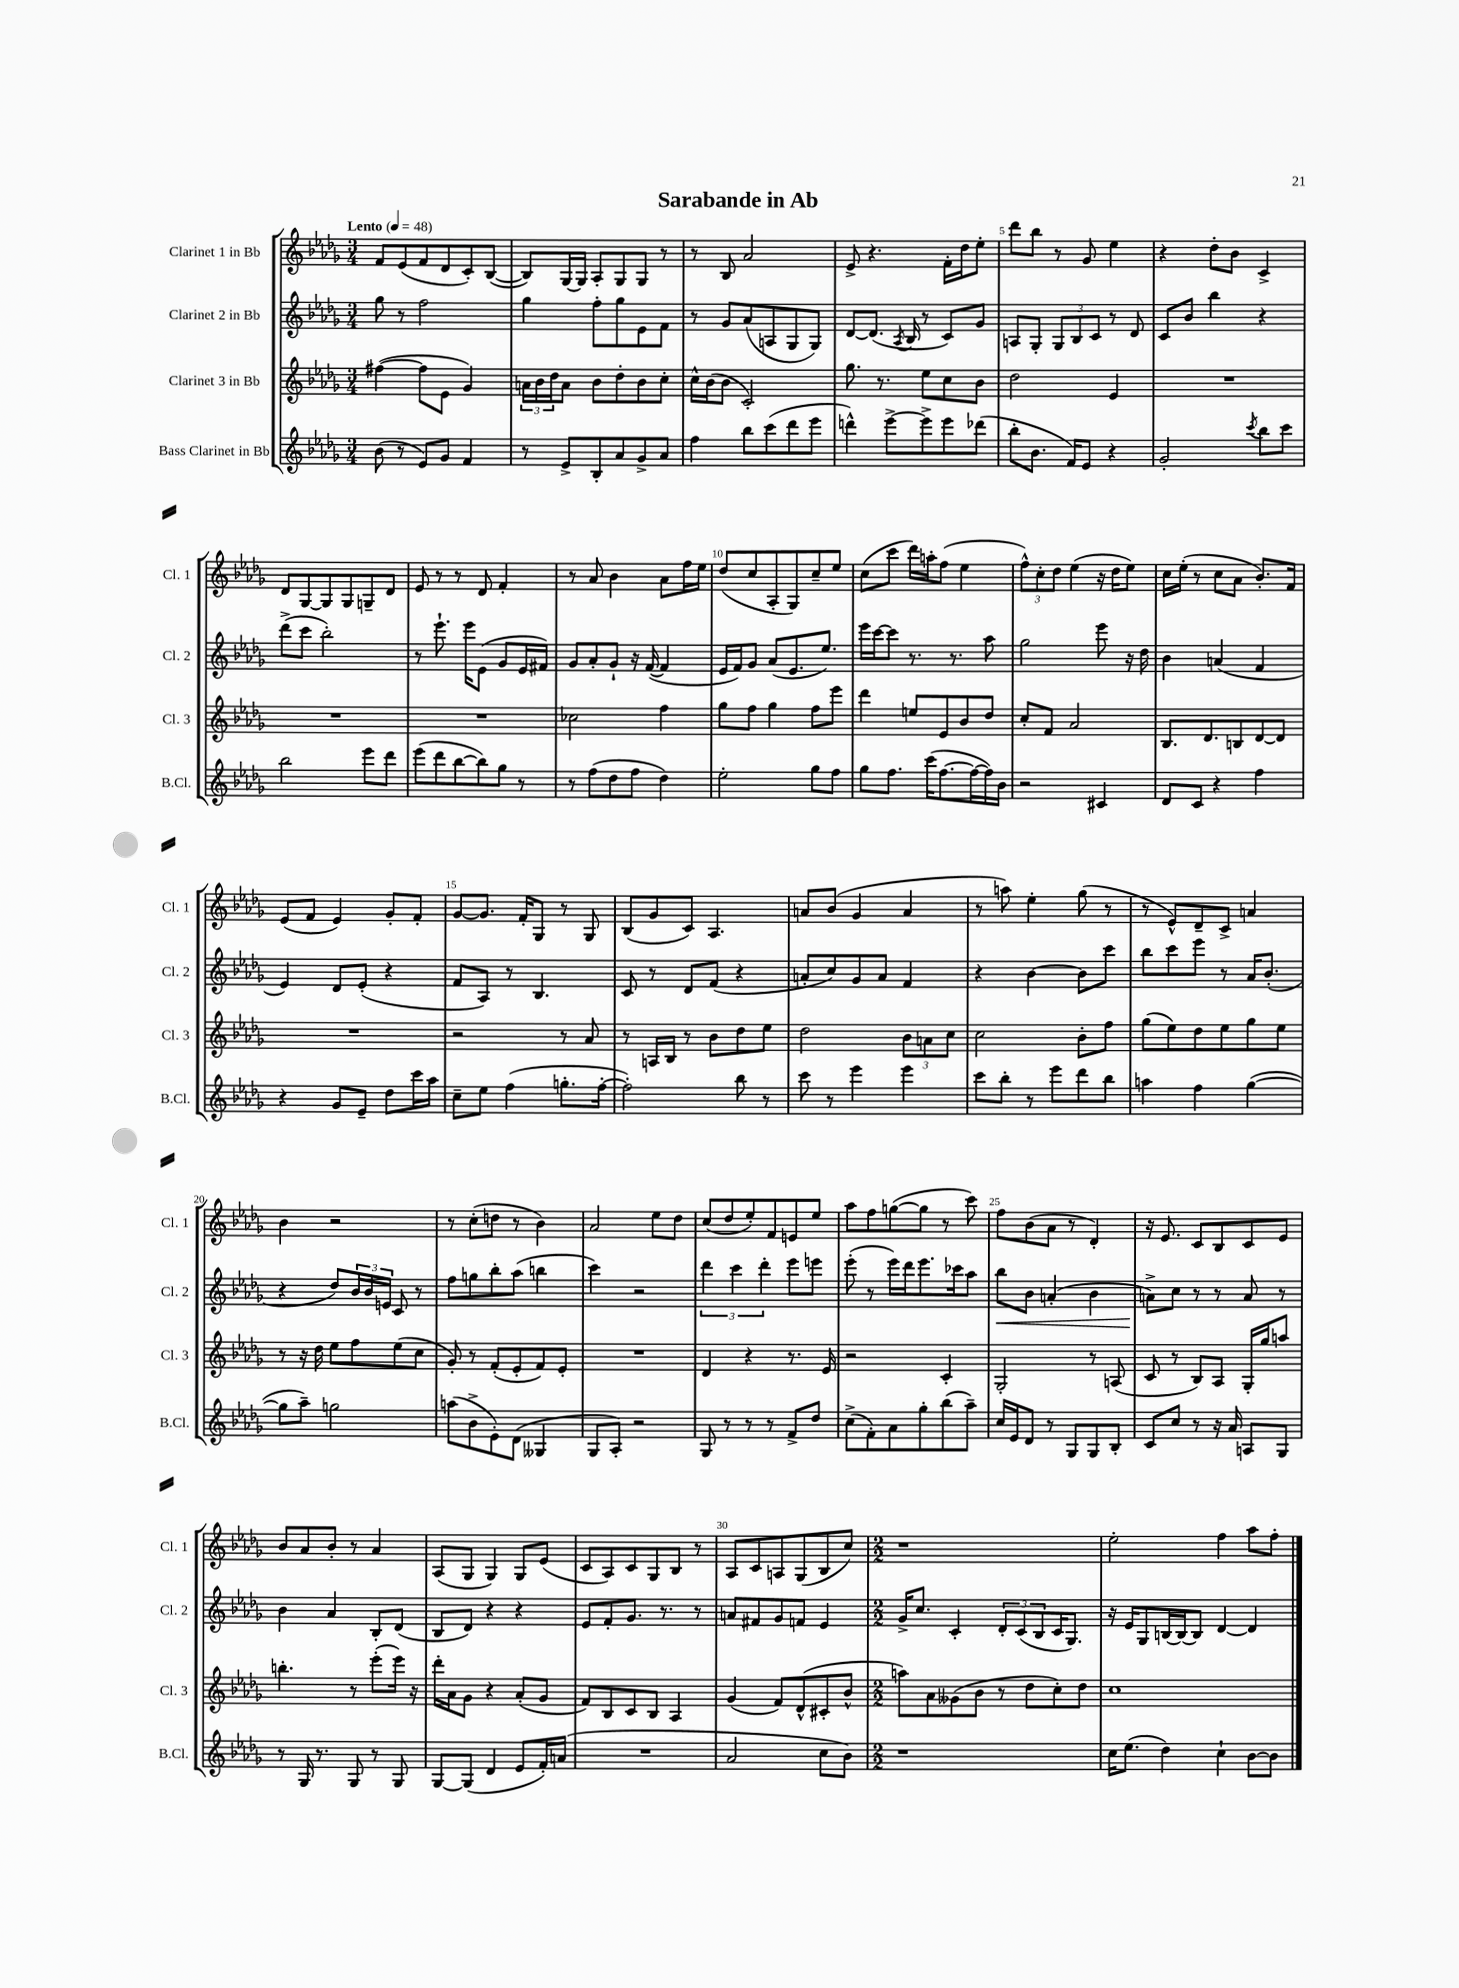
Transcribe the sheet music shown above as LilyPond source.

\header { title = "Sarabande in Ab" }
<<
\new StaffGroup <<
\new Staff = "s0" \with { instrumentName = "Clarinet 1 in Bb" shortInstrumentName = "Cl. 1" } {
    \clef treble \key des \major \numericTimeSignature \time 3/4 \tempo "Lento" 4 = 48
    f'8 ees'8( f'8 des'8 c'8-.) bes8~( |
    bes8) ges16~ ges16 aes8-. ges8 ges8 r8 |
    r8 bes8 aes'2 |
    ees'8-> r4. f'16-. des''16 ees''8-. |
    des'''8 bes''8 r8 ges'8 ees''4 |
    r4 des''8-. bes'8 c'4-> |
    des'8 ges8~ ges8 ges8 g8-- des'8 |
    ees'8 r8 r8 des'8 f'4-. |
    r8 aes'8 bes'4 aes'8 f''16 ees''16 |
    des''8( c''8 aes8-. ges8) c''8-- ees''8 |
    c''8( c'''8 des'''16) a''16-. f''8( ees''4 |
    \tuplet 3/2 { f''8-^) c''8-. des''8 } ees''4( r16 des''16 ees''8) |
    c''16 ees''16-.( r8 c''8 aes'8 bes'8.-.) f'16 |
    ees'8( f'8 ees'4) ges'8-. f'8-. |
    ges'8~ ges'8. f'16-. ges8 r8 ges8 |
    bes8( ges'8 c'8) aes4. |
    a'8 bes'8( ges'4 a'4 |
    r8 a''8) ees''4-. ges''8( r8 |
    r8 ees'8-^) des'8-- c'8-> a'4 |
    bes'4 r2 |
    r8 c''8-.( d''8 r8 bes'4) |
    aes'2 ees''8 des''8 |
    c''8( des''8 ees''8-.) f'8 e'8 ees''8 |
    aes''8 f''8 g''8~( g''8 r8 c'''8) |
    f''8 bes'8( aes'8 r8 des'4-.) |
    r16 ees'8. c'8 bes8 c'8 ees'8 |
    bes'8 aes'8 bes'8-. r8 aes'4 |
    aes8( ges8 ges4) ges8 ees'8( |
    c'8 aes8) c'8 ges8 bes8 r8 |
    aes8 c'8 a8 ges8( bes8 c''8) |
    \numericTimeSignature \time 2/2 r1 |
    ees''2-. f''4 aes''8 f''8-. \bar "|." |
}
\new Staff = "s1" \with { instrumentName = "Clarinet 2 in Bb" shortInstrumentName = "Cl. 2" } {
    \clef treble \key des \major \numericTimeSignature \time 3/4
    ges''8 r8 f''2 |
    ges''4 f''8-. ges''8 ees'8 f'8 |
    r8 ges'8 aes'8( a8 ges8 ges8) |
    des'8~ des'8.( \acciaccatura { aes8 } bes16 r8 c'8) ges'8 |
    a8 ges8-. \tuplet 3/2 { ges8 bes8 c'8 } r8 des'8 |
    c'8 bes'8 bes''4 r4 |
    des'''8->( c'''8 bes''2-.) |
    r8 ees'''8.-! ees'''16 ees'8( ges'8 ees'16 fis'16) |
    ges'8 aes'8-. ges'8-! r16 f'16~( f'4 |
    ees'16 f'16) ges'8 aes'8( ees'8. ees''8.) |
    ees'''16 c'''16~ c'''8 r8. r8. aes''8 |
    ges''2 ees'''8 r16 des''16 |
    bes'4 a'4( f'4 |
    ees'4) des'8 ees'8-.( r4 |
    f'8 aes8) r8 bes4. |
    c'8 r8 des'8 f'8( r4 |
    a'8-. c''8) ges'8 a'8 f'4 |
    r4 bes'4~ bes'8 c'''8 |
    bes''8 c'''8 ees'''8 r8 aes'16 bes'8.-.( |
    r4 des''8) \tuplet 3/2 { bes'16 bes'16 e'16 } c'8 r8 |
    f''8 g''8 bes''8-. aes''8( b''4 |
    c'''4) r2 |
    \tuplet 3/2 { des'''4 c'''4 des'''4-. } ees'''8 e'''8 |
    ees'''8-.( r8 ees'''16) des'''16 ees'''8. ces'''16 aes''8 |
    bes''8\< bes'8 a'4-.( bes'4 |
    a'8->\!) c''8 r8 r8 a'8 r8 |
    bes'4 aes'4 bes8-. des'8( |
    bes8 des'8) r4 r4 |
    ees'8 f'8-. ges'8. r8. r8 |
    a'8 fis'8 ges'8 f'8 ees'4 |
    \numericTimeSignature \time 2/2 ges'16-> c''8. c'4-. \tuplet 3/2 { des'8-. c'8( bes8 } c'16 ges8.) |
    r16 ees'16 ges8 b16~ b16~ b8 des'4~ des'4 \bar "|." |
}
\new Staff = "s2" \with { instrumentName = "Clarinet 3 in Bb" shortInstrumentName = "Cl. 3" } {
    \clef treble \key des \major \numericTimeSignature \time 3/4
    fis''4~( fis''8 ees'8 ges'4) |
    \tuplet 3/2 { a'16 bes'16 des''16 } a'8 bes'8 des''8-. bes'8 c''8-. |
    c''16-^ bes'16( bes'8 c'2-.) |
    ges''8. r8. ees''8 c''8 bes'8 |
    des''2 ees'4 |
    R2. |
    R2. |
    R2. |
    ces''2 f''4 |
    ges''8 f''8 ges''4 f''8 ees'''8 |
    des'''4 e''8 ees'8 bes'8 des''8 |
    c''8-. f'8 aes'2 |
    bes8. des'8. b8 des'8~ des'8 |
    R2. |
    r2 r8 aes'8 |
    r8 a16 bes16 r8 bes'8 des''8 ees''8 |
    des''2 \tuplet 3/2 { bes'8 a'8 c''8 } |
    c''2 bes'8-. f''8 |
    ges''8( ees''8) des''8 ees''8 ges''8 ees''8 |
    r8 r16 des''16 ees''8 f''8 ees''8( c''8 |
    ges'8-.) r8 f'8-.( ees'8-. f'8) ees'8-. |
    R2. |
    des'4 r4 r8. ees'16 |
    r2 c'4-. |
    ges2-. r8 a8( |
    c'8 r8 bes8) aes8 ges16-. ges''16 a''8 |
    b''4.-. r8 ees'''8-.( ees'''16) r16 |
    des'''16-. aes'16 ges'8 r4 aes'8-.( ges'8 |
    f'8) bes8 c'8 bes8 aes4 |
    ges'4( f'8) des'8-^( cis'8-. bes'8-^ |
    \numericTimeSignature \time 2/2 a''8) aes'8 geses'8( bes'8 r8 des''8 c''8-.) des''8 |
    c''1 \bar "|." |
}
\new Staff = "s3" \with { instrumentName = "Bass Clarinet in Bb" shortInstrumentName = "B.Cl." } {
    \clef treble \key des \major \numericTimeSignature \time 3/4
    bes'8( r8 ees'8) ges'8 f'4 |
    r8 ees'8-> bes8-. aes'8 ges'8-> aes'8 |
    f''4 bes''8 c'''8( des'''8 ees'''8 |
    d'''4-^) ees'''8~-> ees'''8-> ees'''8 des'''8( |
    bes''8-. bes'8. f'16) ees'8 r4 |
    ges'2-. \acciaccatura { c'''8 } bes''8 c'''8 |
    bes''2 ees'''8 des'''8 |
    ees'''8( des'''8 bes''8~ bes''8) ges''8 r8 |
    r8 f''8( des''8 f''8 des''4) |
    ees''2-. ges''8 f''8 |
    ges''8 f''8. c'''16( f''8.~ f''16~ f''16) bes'16 |
    r2 cis'4 |
    des'8 c'8 r4 f''4 |
    r4 ges'8 ees'8-- des''8 c'''16 aes''16 |
    c''8-- ees''8 f''4( g''8.-. f''16~-. |
    f''2-.) bes''8 r8 |
    c'''8 r8 ees'''4 ees'''4 |
    c'''8 bes''8-. r8 ees'''8 des'''8 bes''8 |
    a''4 f''4 ges''4~( |
    ges''8 aes''8--) g''2 |
    a''8( bes'8-> ees'8-.) des'8( geses4 |
    ges8 aes8-.) r2 |
    ges8 r8 r8 r8 f'8-> des''8 |
    c''8->( f'8-.) aes'8 ges''8-. bes''8( aes''8--) |
    c''16 ees'16 des'8 r8 ges8 ges8 bes8-. |
    c'8 c''8 r8 r16 aes'16 a8 ges8 |
    r8 ges16 r8. ges8 r8 ges8 |
    ges8~ ges8( des'4 ees'8 f'16-.) a'16( |
    R2. |
    aes'2 c''8 bes'8) |
    \numericTimeSignature \time 2/2 r1 |
    c''16 ees''8.( des''4) c''4-! bes'8~ bes'8 \bar "|." |
}
>>
>>
\layout { \context { \Score \override BarNumber.break-visibility = ##(#f #t #t) barNumberVisibility = #(every-nth-bar-number-visible 5) } }
